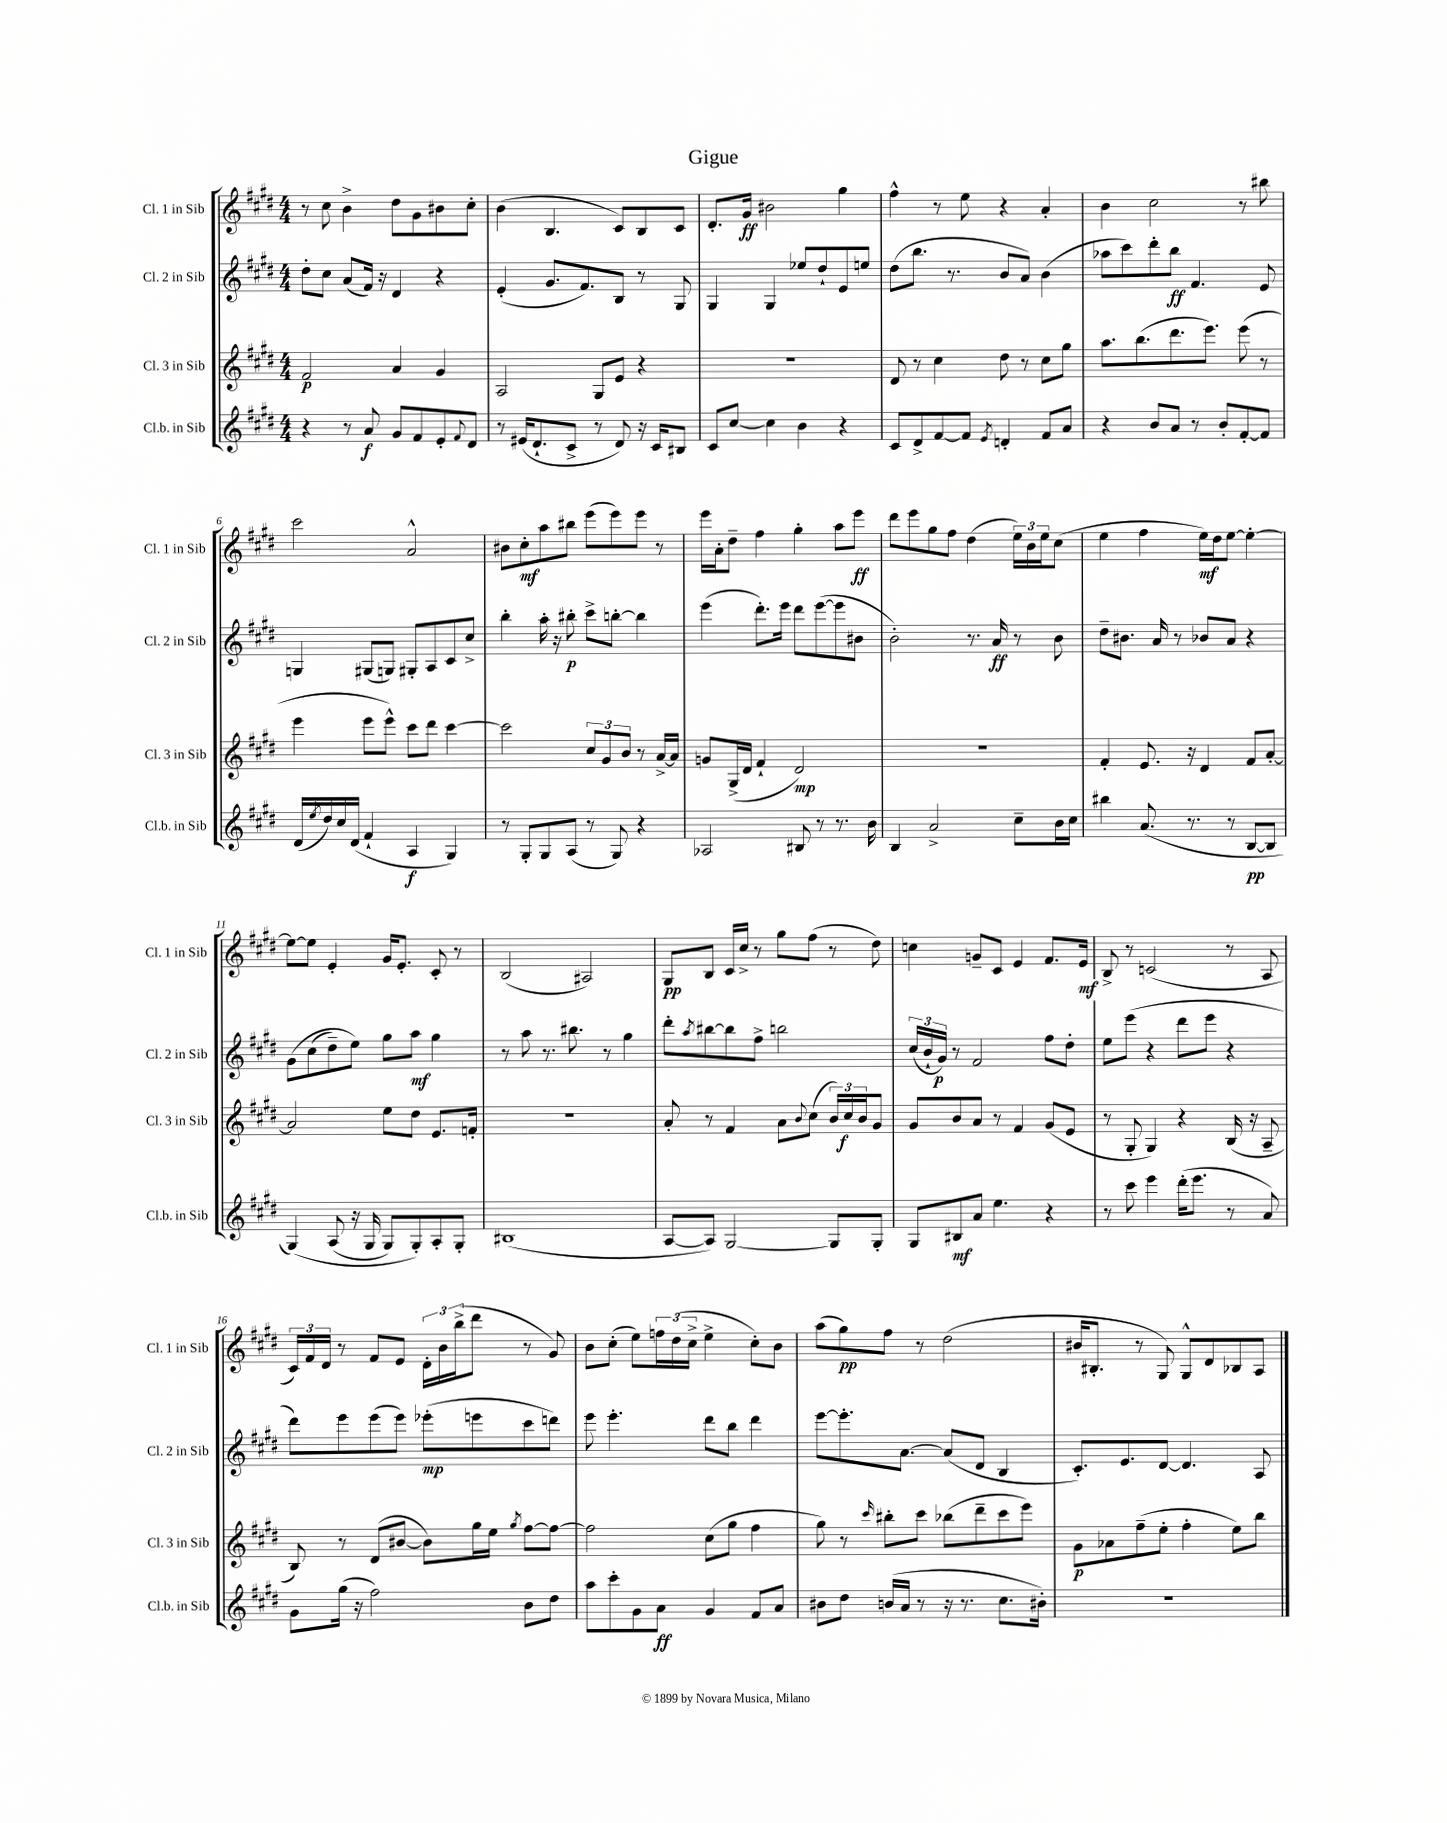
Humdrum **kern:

**kern	**dynam	**kern	**dynam	**kern	**dynam	**kern	**dynam
*part4	*part4	*part3	*part3	*part2	*part2	*part1	*part1
*staff4	*staff4	*staff3	*staff3	*staff2	*staff2	*staff1	*staff1
*I"Cl.b. in Sib	*	*I"Cl. 3 in Sib	*	*I"Cl. 2 in Sib	*	*I"Cl. 1 in Sib	*
*I'Cl.b. in Sib	*	*I'Cl. 3 in Sib	*	*I'Cl. 2 in Sib	*	*I'Cl. 1 in Sib	*
*clefG2	*	*clefG2	*	*clefG2	*	*clefG2	*
*k[f#c#g#d#]	*	*k[f#c#g#d#]	*	*k[f#c#g#d#]	*	*k[f#c#g#d#]	*
*M4/4	*	*M4/4	*	*M4/4	*	*M4/4	*
=1	=1	=1	=1	=1	=1	=1	=1
4r	.	2f#/	p	8dd#'\L	.	8r	.
.	.	.	.	8cc#\J	.	8cc#\	.
8r	.	.	.	(8a/L	.	4b^\	.
8a/	f	.	.	16f#/Jk)	.	.	.
.	.	.	.	16r	.	.	.
8g#/L	.	4a/	.	4d#/	.	8dd#\L	.
8f#/	.	.	.	.	.	8g#\	.
8e'/	.	4g#/	.	4r	.	8b#X\	.
8qqf#/	.	.	.	.	.	.	.
8d#/J	.	.	.	.	.	8cc#'\J	.
=2	=2	=2	=2	=2	=2	=2	=2
8r	.	2A/	.	(4e'/	.	(4b\	.
(16e#X/KL	.	.	.	.	.	.	.
8.d#`/	.	.	.	.	.	.	.
.	.	.	.	8.g#/L	.	4.B/	.
8c#^/J	.	.	.	.	.	.	.
.	.	.	.	8.f#/)	.	.	.
8r	.	8G#/L	.	.	.	.	.
8d#/)	.	8e/J	.	8B/J	.	8c#/L)	.
16r	.	4r	.	8r	.	8B/	.
16c#/KL	.	.	.	.	.	.	.
8B#X/J	.	.	.	8G#/	.	8c#/J	.
=3	=3	=3	=3	=3	=3	=3	=3
8c#/L	.	1r	.	4G#/	.	8.d#'/L	.
[8cc#/J	.	.	.	.	.	.	.
.	.	.	.	.	.	16g#/Jk	ff
4cc#\]	.	.	.	4G#/	.	2b#X\	.
4b\	.	.	.	8ee-X/L	.	.	.
.	.	.	.	8dd#`/	.	.	.
4r	.	.	.	8e/	.	4gg#\	.
.	.	.	.	8een/J	.	.	.
=4	=4	=4	=4	=4	=4	=4	=4
8c#/L	.	8d#/	.	(8dd#\L	.	4ff#^^\	.
8d#^/	.	8r	.	8.bb\J	.	.	.
[8f#/	.	4cc#\	.	.	.	8r	.
.	.	.	.	8.r	.	.	.
8f#/J]	.	.	.	.	.	8ee\	.
8qe/	.	.	.	.	.	.	.
4dn'/	.	8dd#\	.	8b/L	.	4r	.
.	.	8r	.	8a/J)	.	.	.
8f#/L	.	8cc#\L	.	(4b\	.	4a'/	.
8a/J	.	8gg#\J	.	.	.	.	.
=5	=5	=5	=5	=5	=5	=5	=5
4r	.	8.aa\L	.	8aa-X\L	.	4b\	.
.	.	.	.	8ccc#\)	.	.	.
.	.	(8.bb\	.	.	.	.	.
8b/L	.	.	.	8ddd#'\	.	2cc#\	.
8a/J	.	8.ddd#\	.	8bb\J	ff	.	.
8r	.	.	.	4.f#/	.	.	.
.	.	8.eee\J)	.	.	.	.	.
8b'/L	.	.	.	.	.	.	.
[8f#'/	.	(8eee\	.	.	.	8r	.
8f#/J]	.	8r	.	8e/	.	8bb#X\	.
!!LO:LB:g=z
=6	=6	=6	=6	=6	=6	=6	=6
(16d#/LL	.	4eee\	.	4Gn/	.	2ccc#\	.
8qee/	.	.	.	.	.	.	.
16dd#/)	.	.	.	.	.	.	.
16cc#/	.	.	.	.	.	.	.
(16d#/JJ	.	.	.	.	.	.	.
4f#`/	.	8eee\L	.	(8G#X/L	.	.	.
.	.	8eee^^\J)	.	8Gn/J)	.	.	.
4A/	f	8ccc#\L	.	8G#X'/L	.	2a^^/	.
.	.	8ddd#\J	.	8A/	.	.	.
4G#/)	.	[4ccc#\	.	8c#/	.	.	.
.	.	.	.	8cc#^/J	.	.	.
=7	=7	=7	=7	=7	=7	=7	=7
8r	.	2ccc#\]	.	4bb'\	.	8b#X\L	.
8G#'/L	.	.	.	.	.	8cc#'\	mf
8G#/	.	.	.	16aa'\	.	8aa\	.
.	.	.	.	16r	.	.	.
(8A/J	.	.	.	8bb#X'\	p	8bb#X\J	.
8r	.	12cc#/L	.	8ccc#^\L	.	(8eee\L	.
.	.	12g#/	.	.	.	.	.
8G#/)	.	.	.	[8bbn'\J	.	8eee\)	.
.	.	12b/J	.	.	.	.	.
4r	.	8r	.	4bb\]	.	8eee\J	.
.	.	[16a^/LL	.	.	.	8r	.
.	.	16a/JJ]	.	.	.	.	.
=8	=8	=8	=8	=8	=8	=8	=8
2A-X/	.	8gn/L	.	(4eee\	.	16eee\LL	.
.	.	.	.	.	.	16a'\J	.
.	.	(16G#^/L	.	.	.	8dd#~\J	.
.	.	16d#/JJ	.	.	.	.	.
.	.	4f#`/	.	8.ddd#'\L)	.	4ff#\	.
.	.	.	.	16eee\Jk	.	.	.
8B#X/	.	2d#/)	mp	8ddd#\L	.	4gg#'\	.
8r	.	.	.	([8eee\	.	.	.
8.r	.	.	.	8eee\]	.	8aa\L	.
.	.	.	.	8b#X\J	.	8eee\J	ff
16b\	.	.	.	.	.	.	.
=9	=9	=9	=9	=9	=9	=9	=9
4B/	.	1r	.	2b'\)	.	8ddd#\L	.
.	.	.	.	.	.	8eee\	.
2a^/	.	.	.	.	.	8gg#\	.
.	.	.	.	.	.	8ff#\J	.
.	.	.	.	8.r	.	(4dd#\	.
.	.	.	.	16a/	ff	.	.
8cc#~\L	.	.	.	8r	.	24ee\LL)	.
.	.	.	.	.	.	24b\	.
.	.	.	.	.	.	24ee\J	.
16b\L	.	.	.	8b\	.	(8cc#\J	.
16cc#\JJ	.	.	.	.	.	.	.
=10	=10	=10	=10	=10	=10	=10	=10
4bb#X\	.	4f#'/	.	8dd#~\L	.	4ee\	.
.	.	.	.	8.b#X\J	.	.	.
(8.a/	.	8.e/	.	.	.	4ff#\	.
.	.	.	.	16a/	.	.	.
.	.	.	.	8r	.	.	.
8.r	.	16r	.	.	.	.	.
.	.	4d#/	.	8b-X/L	.	16ee\LL)	mf
.	.	.	.	.	.	16dd#\J	.
8r	.	.	.	8a/J	.	[8ee\J	.
[8B/L	pp	8f#/L	.	4r	.	4ee'\_	.
8B/J]	.	[8a'/J	.	.	.	.	.
!!LO:LB:g=z
=11	=11	=11	=11	=11	=11	=11	=11
(4G#/)	.	2a/]	.	(8g#\L	.	8ee\L_	.
.	.	.	.	(8cc#\	.	8ee\J]	.
(8A/	.	.	.	8dd#~\)	.	4e'/	.
16r	.	.	.	8ee\J)	.	.	.
16G#/	.	.	.	.	.	.	.
8G#/L)	.	8ee\L	.	8gg#\L	.	16g#/KL	.
.	.	.	.	.	.	8.e'/J	.
8G#'/)	.	8dd#\J	.	8aa\J	mf	.	.
8A'/	.	8.e/L	.	4gg#\	.	8c#'/	.
8G#'/J	.	.	.	.	.	8r	.
.	.	16fn'/Jk	.	.	.	.	.
=12	=12	=12	=12	=12	=12	=12	=12
(1B#X	.	1r	.	8r	.	(2B/	.
.	.	.	.	8aa\	.	.	.
.	.	.	.	8.r	.	.	.
.	.	.	.	8.bb#X\	.	.	.
.	.	.	.	.	.	2A#X/)	.
.	.	.	.	8r	.	.	.
.	.	.	.	4gg#\	.	.	.
=13	=13	=13	=13	=13	=13	=13	=13
[8A/L	.	8a'/	.	8ddd#'\L	.	8G#/L	pp
.	.	.	.	8qaa/	.	.	.
8A/J])	.	8r	.	[8bb#X\	.	8B/J	.
[2G#/	.	4f#/	.	8bb#\]	.	16c#/LL	.
.	.	.	.	.	.	16cc#^/JJ	.
.	.	.	.	8ff#^\J	.	8r	.
.	.	8a\L	.	2bbn\	.	8gg#\L	.
.	.	8qqb/	.	.	.	.	.
.	.	(8cc#\J	.	.	.	(8ff#\J	.
8G#/L]	.	24b/LL)	.	.	.	8r	.
.	.	24cc#/	f	.	.	.	.
.	.	24b/J	.	.	.	.	.
8G#'/J	.	8g#/J	.	.	.	8dd#\)	.
=14	=14	=14	=14	=14	=14	=14	=14
8G#/L	.	8g#/L	.	(24cc#/LL	.	4ccn\	.
.	.	.	.	24b`/	.	.	.
.	.	.	.	24g#/JJ)	p	.	.
8B#X/	mf	8b/	.	8r	.	.	.
8a/J	.	8a/J	.	2f#/	.	8gn~/L	.
4.ee\	.	8r	.	.	.	8c#/J	.
.	.	4f#/	.	.	.	4e/	.
4r	.	(8g#/L	.	8ff#\L	.	8.f#/L	.
.	.	8e/J	.	8dd#'\J	.	.	.
.	.	.	.	.	.	16e/Jk	mf
=15	=15	=15	=15	=15	=15	=15	=15
8r	.	8r	.	8ee\L	.	8B^/	.
8ccc#\	.	8G#'/	.	(8eee\J	.	8r	.
4eee\	.	4G#/)	.	4r	.	(2cn/	.
(16ddd#'\KL	.	4r	.	8ddd#\L	.	.	.
8.eee\J	.	.	.	.	.	.	.
.	.	.	.	8eee\J	.	.	.
8r	.	(16B/	.	4r	.	8r	.
.	.	16r	.	.	.	.	.
8a/)	.	8A~/	.	.	.	8A/	.
!!LO:LB:g=z
=16	=16	=16	=16	=16	=16	=16	=16
8g#\L	.	8B/)	.	8ddd#\L)	.	24c#/LL)	.
.	.	.	.	.	.	24f#/	.
.	.	.	.	.	.	24d#/JJ	.
(16gg#\Jk	.	8r	.	8eee\	.	8r	.
16r	.	.	.	.	.	.	.
2ff#\)	.	(8d#/L	.	(8eee\	.	8f#/L	.
.	.	[8b#X/J	.	8eee\J)	.	8e/J	.
.	.	8b#\L])	.	(8eee-X'\L	mp	24d#'\LL	.
.	.	.	.	.	.	24b\	.
.	.	.	.	.	.	(24bb^\J	.
.	.	16gg#\L	.	8eeen\	.	8ddd#\J	.
.	.	16ee\JJ	.	.	.	.	.
.	.	8qgg#/	.	.	.	.	.
8b\L	.	[8ff#\L	.	8ccc#\	.	8r	.
8dd#\J	.	8ff#\J_	.	8dddn\J)	.	8g#/)	.
=17	=17	=17	=17	=17	=17	=17	=17
8aa\L	.	2ff#\]	.	8eee\	.	8b\L	.
8ccc#'\	.	.	.	4.eee'\	.	(8cc#'\J	.
8g#\	.	.	.	.	.	8ee\L)	.
8a\J	ff	.	.	.	.	24ffn\L	.
.	.	.	.	.	.	(24dd#\	.
.	.	.	.	.	.	24cc#^\JJ	.
4g#/	.	(8cc#\L	.	8ddd#\L	.	4ee^\	.
.	.	8gg#\J	.	8bb\J	.	.	.
8f#/L	.	4ff#\	.	4ddd#\	.	8cc#'\L)	.
8a/J	.	.	.	.	.	8b\J	.
=18	=18	=18	=18	=18	=18	=18	=18
8b#X\L	.	8gg#\)	.	[8eee\L	.	(8aa\L	.
8dd#\J	.	8r	.	8.eee'\]	.	8gg#\)	pp
.	.	16qqccc#/	.	.	.	.	.
(16bn/LL	.	8bb#X'\L	.	.	.	8ff#\J	.
16a/JJ	.	.	.	[8.a\J	.	.	.
8r	.	8ccc#\J	.	.	.	8r	.
16r	.	(8bb-X\L	.	(8a/L]	.	(2dd#\	.
8.r	.	.	.	.	.	.	.
.	.	8ddd#~\	.	8d#/J	.	.	.
8.cc#\L	.	8ccc#\	.	4B/	.	.	.
.	.	8eee\J)	.	.	.	.	.
16b#X'\Jk)	.	.	.	.	.	.	.
=19	=19	=19	=19	=19	=19	=19	=19
1r	.	8g#\L	p	8.c#'/L)	.	16b#X/KL	.
.	.	.	.	.	.	8.B#X'/J	.
.	.	8a-X\	.	.	.	.	.
.	.	.	.	8.e/	.	.	.
.	.	(8ff#~\	.	.	.	8r	.
.	.	8ee'\J	.	[8d#/J	.	8G#/)	.
.	.	4ff#'\	.	4.d#/]	.	8G#^^/L	.
.	.	.	.	.	.	8d#/	.
.	.	8ee\L)	.	.	.	8B-X/	.
.	.	8bb\J	.	8A/	.	8A/J	.
==	==	==	==	==	==	==	==
*-	*-	*-	*-	*-	*-	*-	*-
